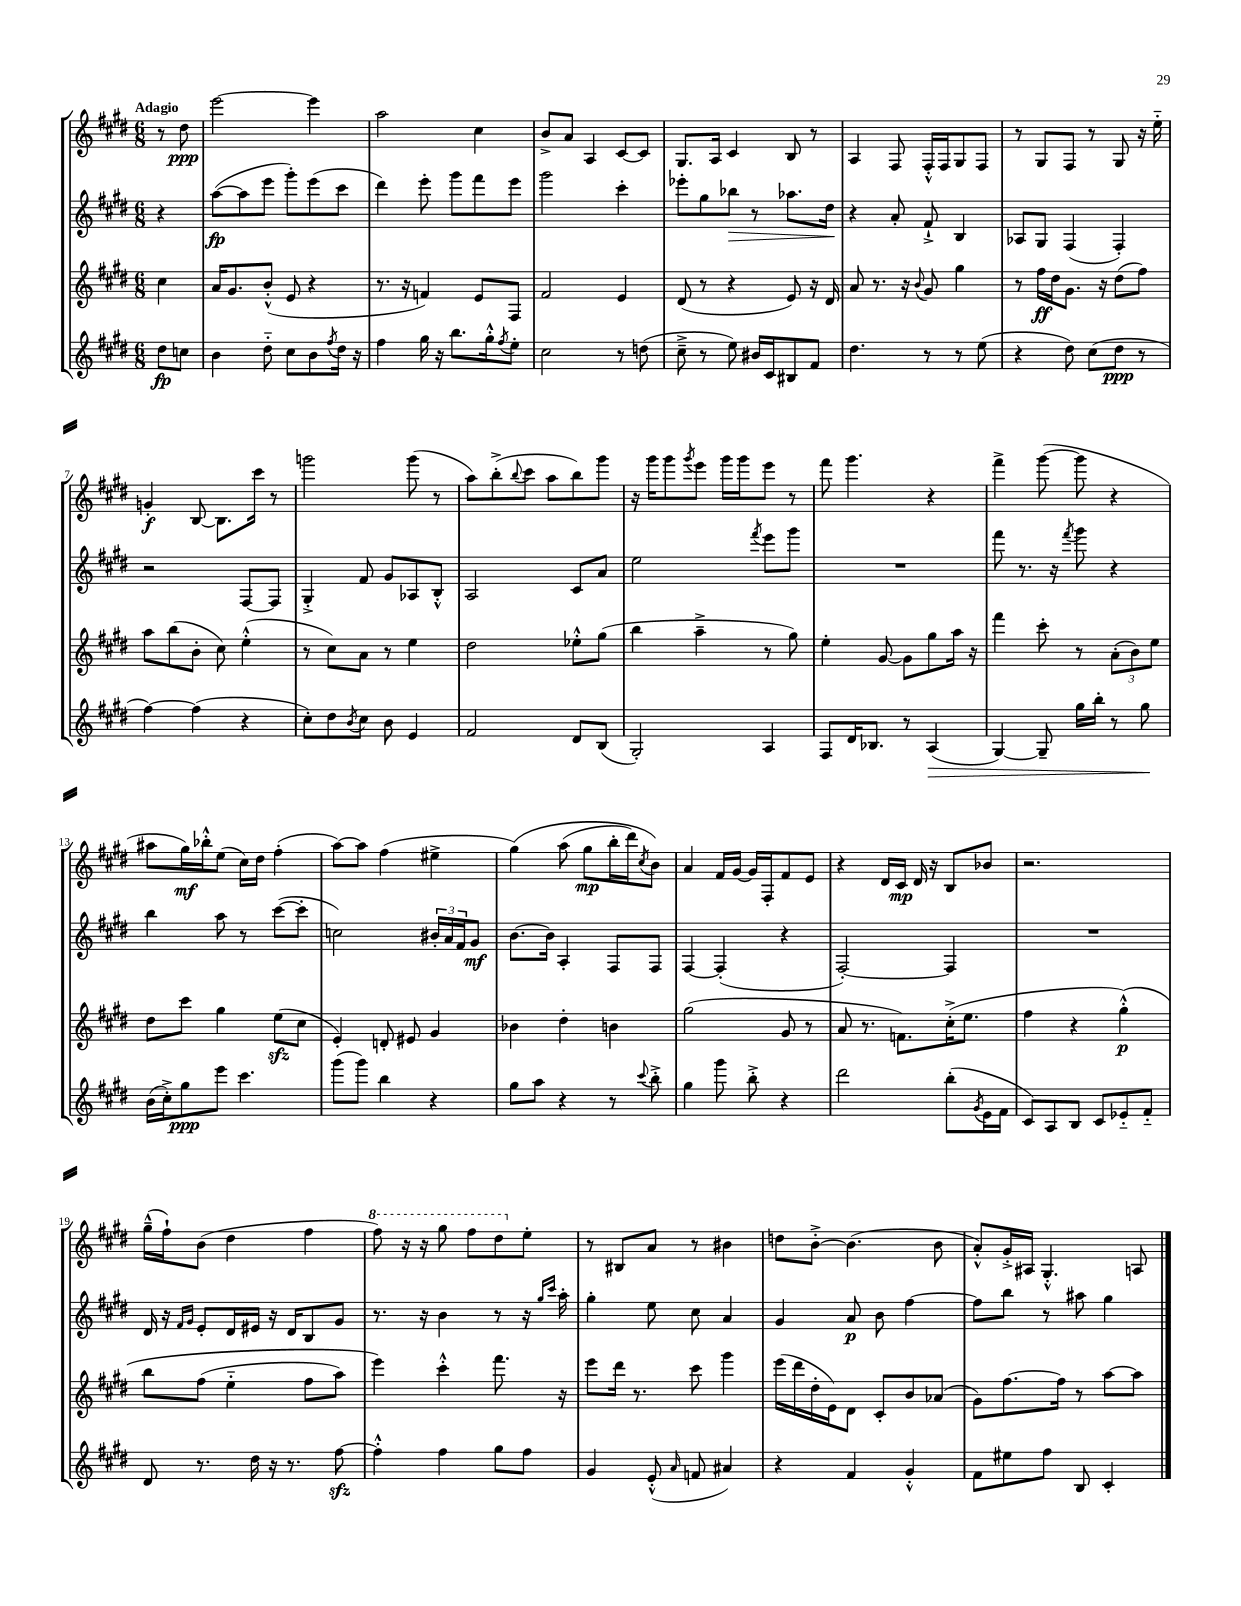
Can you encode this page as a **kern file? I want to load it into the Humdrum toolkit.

**kern	**kern	**kern	**kern
*staff4	*staff3	*staff2	*staff1
*clefG2	*clefG2	*clefG2	*clefG2
*k[f#c#g#d#]	*k[f#c#g#d#]	*k[f#c#g#d#]	*k[f#c#g#d#]
*M6/8	*M6/8	*M6/8	*M6/8
8dd#\L	4cc#\	4r	8r
8cc\J	.	.	8dd#\
=	=	=	=
4b\	16a/LK	([8aa\L	[2eee\
.	8.g#/	.	.
.	.	8aa\]	.
8dd#'~\	(8b'^^/J	8eee\J	.
8cc#\L	8e/	8ggg#'\L)	.
8b\	4r	(8eee\	4eee\]
8qff#/	.	.	.
16dd#\Jk	.	8ccc#\J	.
16r	.	.	.
=	=	=	=
4ff#\	8.r	4ddd#\)	2aa\
.	16r	.	.
16gg#\	4f/)	8eee'\	.
16r	.	.	.
8.bb\L	.	8ggg#\L	.
.	8e/L	8fff#\	4cc#\
16gg#'^^\k	.	.	.
8qff#/	.	.	.
8ee'\J	8F#/J	8eee\J	.
=	=	=	=
2cc#\	2f#/	2ggg#\	8b^/L
.	.	.	8a/J
.	.	.	4A/
8r	4e/	4ccc#'\	[8c#/L
(8dd\	.	.	8c#/]J
=	=	=	=
8cc#~^\	(8d#/	8eee-'\L	8.G#/L
8r	8r	8gg#\	.
.	.	.	16A/Jk
8ee\)	4r	8bb-\J	4c#/
16b#/LL	.	8r	.
16c#/J	.	.	.
8B#/	8e/)	8.aa-\L	8B/
8f#/J	16r	.	8r
.	16d#/	16dd#\Jk	.
=	=	=	=
4.dd#\	8a/	4r	4A/
.	8.r	.	.
.	.	8a'/	8F#/
.	16r	.	.
.	8qqb/	.	.
8r	8g#/	8f#`^/	16F#'^^/LL
.	.	.	16F#/J
8r	4gg#\	4B/	8G#/
(8ee\	.	.	8F#/J
=	=	=	=
4r	8r	8A-/L	8r
.	16ff#\LL	8G#/J	8G#/L
.	16dd#\J	.	.
8dd#\)	8.g#\J	(4F#/	8F#/J
(8cc#\L	.	.	8r
.	16r	.	.
8dd#\J	(8dd#\L	4F#'/)	8G#/
8r	8ff#\J)	.	16r
.	.	.	16ee'~\
=	=	=	=
[4ff#\)	8aa\L	2r	4g'/
.	(8bb\	.	.
(4ff#\]	8b'\J	.	[8B/
.	8cc#\)	.	8.B\]L
4r	(4ee'^^\	[8F#/L	.
.	.	.	16ccc#\Jk
.	.	8F#/]J	8r
=	=	=	=
8cc#'\L)	8r	4G#'^/	2ggg\
8dd#\	8cc#\L)	.	.
8qb/	.	.	.
8cc#\J	8a\J	8f#/	.
8b\	8r	8g#/L	.
4e/	4ee\	8A-/	(8ggg\
.	.	8B'^^/J	8r
=	=	=	=
2f#/	2dd#\	2A/	8aa\L)
.	.	.	(8bb'^\
.	.	.	8qqbb/
.	.	.	8ccc#\J
.	.	.	8aa\L
8d#/L	8ee-'^^\L	8c#/L	8bb\)
(8B/J	(8gg#\J	8a/J	8ggg#\J
=	=	=	=
2G#'/)	4bb\	2ee\	16r
.	.	.	16ggg#\LK
.	.	.	8ggg#\
.	.	.	8qggg#/
.	4aa~^\	.	8eee\J
.	.	.	16ggg#\LL
.	.	.	16ggg#\J
.	.	8qfff#/	.
4A/	8r	8eee\L	8eee\J
.	8gg#\)	8ggg#\J	8r
=	=	=	=
8F#/L	4ee'\	2.r	8fff#\
16d#/K	.	.	4.ggg#\
8.B-/J	.	.	.
.	[8g#/	.	.
8r	8g#\]L	.	.
(4A/	8gg#\	.	4r
.	16aa\Jk	.	.
.	16r	.	.
=	=	=	=
[4G#/)	4fff#\	8fff#\	4fff#^\
.	.	8.r	.
8G#~/]	8ccc#'\	.	([8ggg#\
.	.	16r	.
.	.	8qfff#/	.
16gg#\LL	8r	8ggg#\	8ggg#\]
16bb'\JJ	.	.	.
8r	(12a'\L	4r	4r
.	12b\)	.	.
8gg#\	.	.	.
.	12ee\J	.	.
=	=	=	=
(16b\LL	8dd#\L	4bb\	8aa#\L
16cc#'^\J)	.	.	.
8gg#\	8ccc#\J	.	16gg#\L)
.	.	.	16bb-'^^\J
8eee\J	4gg#\	8aa\	(8ee\J
4.ccc#\	.	8r	16cc#\LL)
.	.	.	16dd#\JJ
.	(8ee\L	([8ccc#\L	(4ff#'\
.	8cc#\J	8ccc#'\]J	.
=	=	=	=
(8ggg#\L	4e'/)	2cc\)	[8aa\L)
8ggg#\J)	.	.	8aa\]J
4bb\	8d'/	.	(4ff#\
.	8e#/	.	.
4r	4g#/	24b#'/LL	4ee#^\
.	.	24a/	.
.	.	24f#/J	.
.	.	8g#/J	.
=	=	=	=
8gg#\L	4b-\	[8.b\L	&(4gg#\)
8aa\J	.	.	.
.	.	16b\]Jk	.
4r	4dd#'\	4A'/	(8aa\
.	.	.	8gg#\L
8r	4b\	8F#/L	16bb'\L
.	.	.	16ddd#\J)
8qqccc#/	.	.	8qcc#/
8bb'^\	.	8F#/J	8b\J&)
=	=	=	=
4gg#\	(2gg#\	[4F#/	4a/
8ggg#\	.	(4F#'/]	16f#/LL
.	.	.	[16g#/JJ
8bb'^\	.	.	16g#/]LL
.	.	.	16F#'/J
4r	8g#/	4r	8f#/
.	8r	.	8e/J
=	=	=	=
2ddd#\	8a/	[2F#'/)	4r
.	8.r	.	.
.	.	.	16d#/LL
.	8.f\L)	.	16c#/JJ
.	.	.	16d#/
.	.	.	16r
(8bb'\L	(16cc#'^\K	4F#/]	8B/L
.	8.ee\J	.	.
8qg#/	.	.	.
16e\L	.	.	8b-/J
16f#\JJ	.	.	.
=	=	=	=
8c#/L)	4ff#\	2.r	2.r
8A/	.	.	.
8B/J	4r	.	.
8c#/L	.	.	.
8e-'~/	&(4gg#'^^\)	.	.
8f#'~/J	.	.	.
=	=	=	=
8d#/	8bb\L	16d#/	(16gg#~^^\LL
.	.	16r	16ff#`\J)
.	.	16qqf#/LL	.
.	.	16qqg#/JJ	.
8.r	(8ff#\J	8e'/L	(8b\J
.	4ee'~\	16d#/L	4dd#\
16dd#\	.	16e#/JJ	.
16r	.	16r	.
8.r	.	16d#/LK	.
.	8ff#\L	8B/	4ff#\
[8ff#\	8aa\J)	8g#/J	.
=	=	=	=
4ff#'^^\]	4eee\&)	8.r	8fff#\)
.	.	.	16r
.	.	16r	16r
4ff#\	4ccc#'^^\	4b\	8ggg#\
.	.	.	8fff#\L
8gg#\L	8.fff#\	8r	8ddd#\
8ff#\J	.	16r	8ee'\J
.	.	16qqgg#/LL	.
.	.	16qqccc#/JJ	.
.	16r	16aa'\	.
=	=	=	=
4g#/	8eee\L	4gg#'\	8r
.	16ddd#\Jk	.	8B#/L
.	8.r	.	.
(8e'^^/	.	8ee\	8a/J
16qqa/	.	.	.
8f/	8ccc#\	8cc#\	8r
4a#/)	4ggg#\	4a/	4b#\
=	=	=	=
4r	(16eee\LL	4g#/	8dd\L
.	16ddd#\	.	.
.	16dd#'\	.	[8b'^\J
.	16e\J)	.	.
4f#/	8d#\J	8a/	(4.b\]
.	8c#'/L	8b\	.
4g#'^^/	8b/	[4ff#\	.
.	(8a-/J	.	8b\
=	=	=	=
8f#\L	8g#\L)	8ff#\]L	8a'^^/L)
8ee#\	[8.ff#\	8bb\J	16g#'^/L
.	.	.	16A#/JJ
8ff#\J	.	8r	4.G#'^^/
.	16ff#\]Jk	.	.
8B/	8r	8aa#\	.
4c#'/	[8aa\L	4gg#\	.
.	8aa\]J	.	8A/
==	==	==	==
*-	*-	*-	*-
